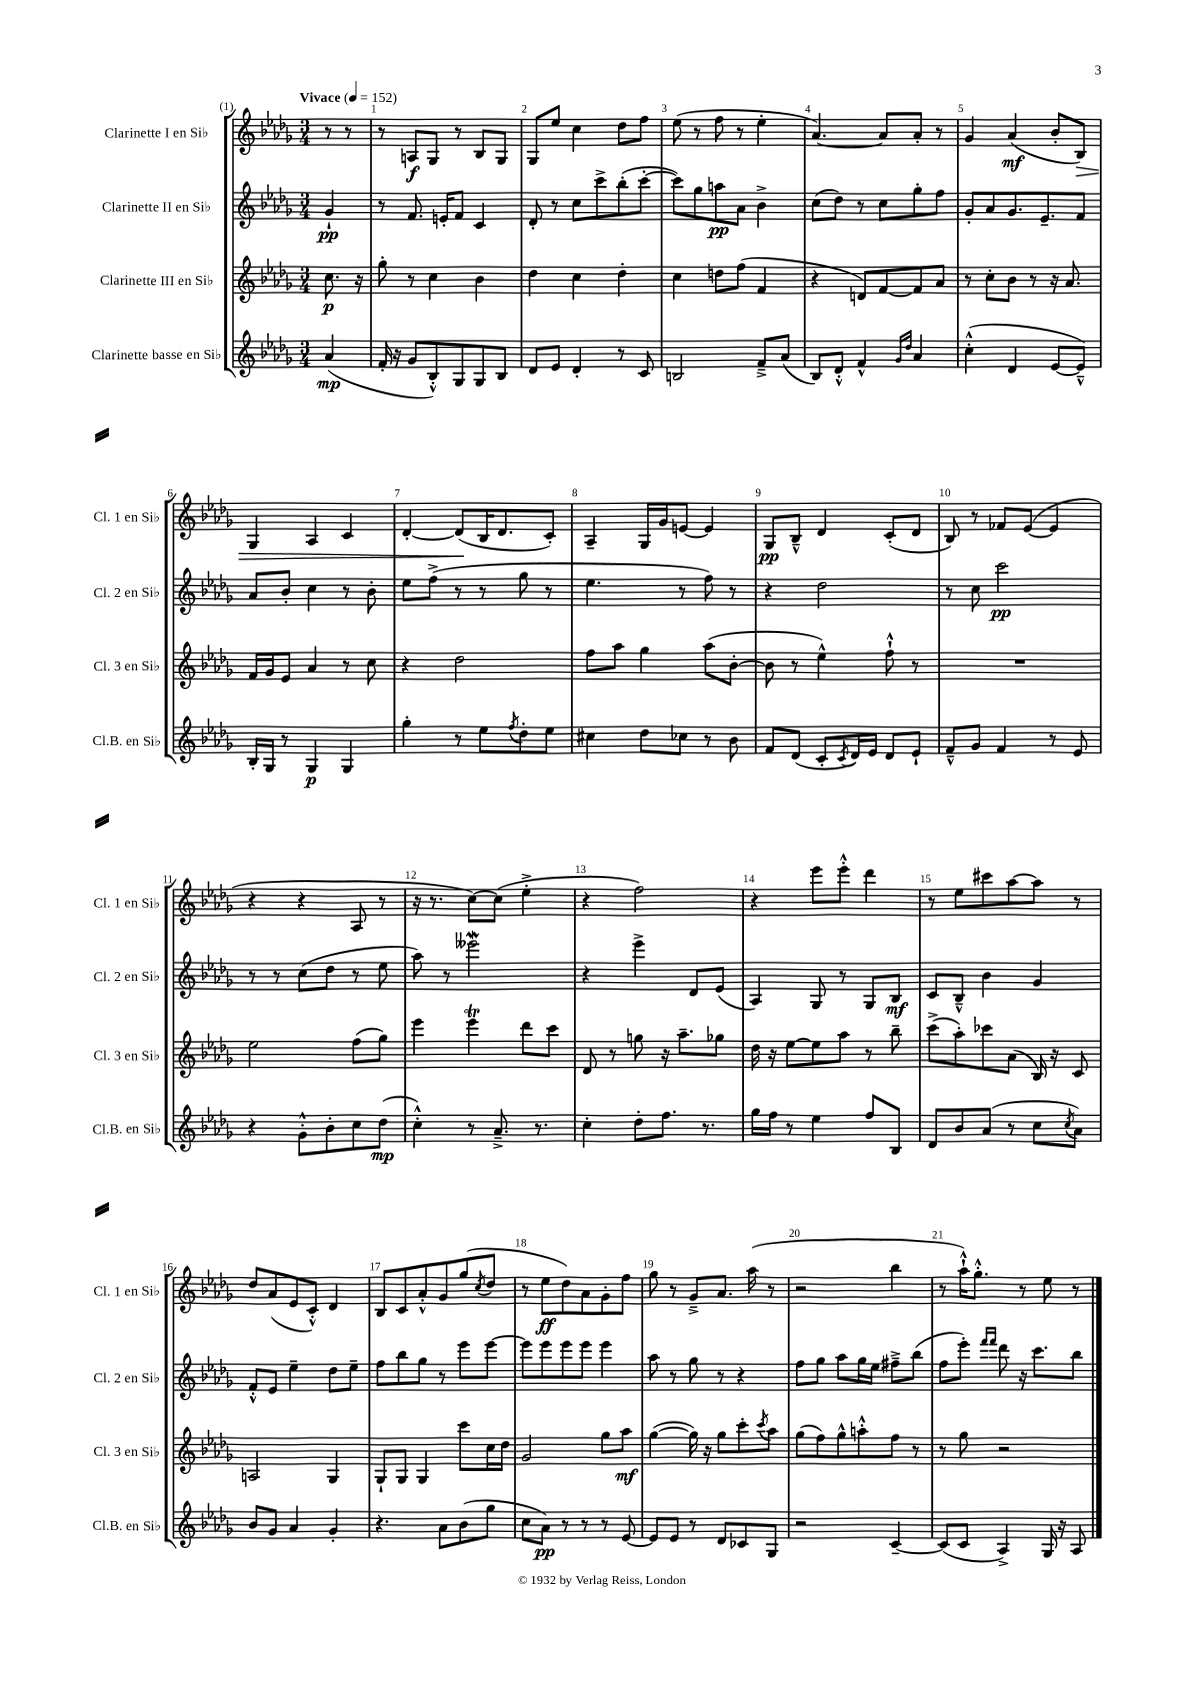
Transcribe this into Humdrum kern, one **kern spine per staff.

**kern	**kern	**kern	**kern
*staff4	*staff3	*staff2	*staff1
*clefG2	*clefG2	*clefG2	*clefG2
*k[b-e-a-d-g-]	*k[b-e-a-d-g-]	*k[b-e-a-d-g-]	*k[b-e-a-d-g-]
*M3/4	*M3/4	*M3/4	*M3/4
*MM152	*MM152	*MM152	*MM152
(4a-	8.cc	4g-`	8r
.	.	.	8r
.	16r	.	.
=	=	=	=
16f'	8gg-'	8r	8r
16r	.	.	.
8g-	8r	8.f	8A
8B-'^^)	4cc	.	8G-
.	.	16e'	.
8G-	.	8f	8r
8G-	4b-	4c	8B-
8B-	.	.	8G-
=	=	=	=
8d-	4dd-	8d-'	8G-
8e-	.	8r	8ee-
4d-'	4cc	8cc	4cc
.	.	8ccc^	.
8r	4dd-'	(8bb-'	8dd-
8c	.	[8ccc'	8ff
=	=	=	=
2B	4cc	8ccc])	(8ee-
.	.	8gg-	8r
.	8dd	8aa	8ff
.	(8ff	8a-	8r
8f~^	4f	4b-^	4ee-'
(8a-	.	.	.
=	=	=	=
8B-)	4r	(8cc	[4.a-)
8d-'^^	.	8dd-)	.
4f^^	8d)	8r	.
.	[8f	8cc	8a-]
16qqg-	.	.	.
16qqdd-	.	.	.
4a-	8f]	8gg-'	8a-'
.	8a-	8ff	8r
=	=	=	=
(4cc'^^	8r	8g-'	4g-
.	8cc'	8a-	.
4d-	8b-	8.g-	(4a-
.	8r	.	.
.	.	8.e-~	.
[8e-	16r	.	8b-'
.	8.a-	.	.
8e-~^^])	.	8f	8B-)
=	=	=	=
16B-'	16f	8a-	4G-
16G-	16g-	.	.
8r	8e-	8b-'	.
4G-	4a-	4cc	4A-
4G-	8r	8r	4c
.	8cc	8b-'	.
=	=	=	=
4gg-'	4r	8ee-	[4d-'
.	.	(8ff^	.
8r	2dd-	8r	(8d-]
8ee-	.	8r	16B-
.	.	.	8.d-
8qff	.	.	.
8dd-'	.	8gg-	.
8ee-	.	8r	8c')
=	=	=	=
4cc#	8ff	4.ee-	4A-~
.	8aa-	.	.
8dd-	4gg-	.	16G-
.	.	.	16g-
8cc-	.	8r	[8e
8r	(8aa-	8ff)	4e]
8b-	[8b-'	8r	.
=	=	=	=
8f	8b-]	4r	8G-
(8d-	8r	.	8B-~^^
8c'	4ee-^^)	2dd-	4d-
8qc	.	.	.
16d-)	.	.	.
16e-	.	.	.
8d-	8ff`^^	.	(8c'
8e-`	8r	.	8d-
=	=	=	=
8f~^^	2.r	8r	8B-)
8g-	.	8cc	8r
4f	.	2ccc	8f-
.	.	.	([8e-
8r	.	.	4e-]
8e-	.	.	.
=	=	=	=
4r	2ee-	8r	4r
.	.	8r	.
8g-'^^	.	(8cc	4r
8b-'	.	8dd-	.
8cc	(8ff	8r	8A-
(8dd-	8gg-)	8ee-	8r
=	=	=	=
4cc'^^)	4eee-	8aa-)	16r
.	.	.	8.r
.	.	8r	.
8r	4eee-	2eee--	[8cc)
8.a-~^	.	.	(8cc]
.	8ddd-	.	4ee-'^
8.r	.	.	.
.	8ccc	.	.
=	=	=	=
4cc'	8d-	4r	4r
.	8r	.	.
8dd-'	8gg	4eee-^	2ff)
8.ff	16r	.	.
.	8.aa-~	.	.
.	.	8d-	.
8.r	.	.	.
.	8gg-	(8e-	.
=	=	=	=
16gg-	16dd-	4A-)	4r
16ff	16r	.	.
8r	[8ee-	.	.
4ee-	8ee-]	8G-	8eee-
.	8aa-	8r	8eee-'^^
8ff	8r	8G-	4ddd-
8B-	8bb-~	8B-	.
=	=	=	=
8d-	(8ccc^	8c	8r
8b-	8aa-')	8B-~^^	8ee-
(8a-	8ccc-	4b-	8ccc#
8r	(8a-	.	[8aa-
8cc	16B-)	4g-	8aa-]
.	16r	.	.
8qcc	.	.	.
8a-)	8c	.	8r
=	=	=	=
8b-	2A	8f'^^	8dd-
8g-	.	8e-	(8a-
4a-	.	4ee-~	8e-
.	.	.	8c'^^)
4g-'	4G-	8dd-	4d-
.	.	8ee-~	.
=	=	=	=
4.r	8G-`	8ff	8B-
.	8G-	8bb-	8c
.	4G-	8gg-	8a-'^^
8a-	.	8r	8g-
(8b-	8ccc	8eee-	(8gg-
.	.	.	8qcc
8gg-	16cc	[8eee-	8dd-
.	16dd-	.	.
=	=	=	=
8cc	2g-	8eee-]	8r
8a-)	.	8eee-	8ee-
8r	.	8eee-	8dd-)
8r	.	8eee-	8a-
8r	8gg-	4eee-	8g-'
[8e-	8aa-	.	8ff
=	=	=	=
8e-]	([4gg-	8aa-	8gg-
8e-	.	8r	8r
8r	16gg-])	8gg-	8g-~^
.	16r	.	.
8d-	8gg-	8r	8.a-
8c-	8ccc'	4r	.
.	.	.	(16aa-
.	8qccc	.	.
8G-	8aa-	.	8r
=	=	=	=
2r	(8gg-	8ff	2r
.	8ff)	8gg-	.
.	8gg-^^	8aa-	.
.	8aa'^^	16gg-	.
.	.	16ee-	.
[4c~	8ff	8ff#~^	4bb-
.	8r	(8bb-	.
=	=	=	=
(8c]	8r	8ff	8r
8c	8gg-	8eee-')	16aa-`^^)
.	.	.	8.gg-'^^
.	.	16qqfff	.
.	.	16qqfff	.
4A-^)	2r	8ddd-	.
.	.	16r	8r
.	.	8.ccc	.
16G-	.	.	8ee-
16r	.	.	.
8A-	.	8bb-	8r
==	==	==	==
*-	*-	*-	*-
